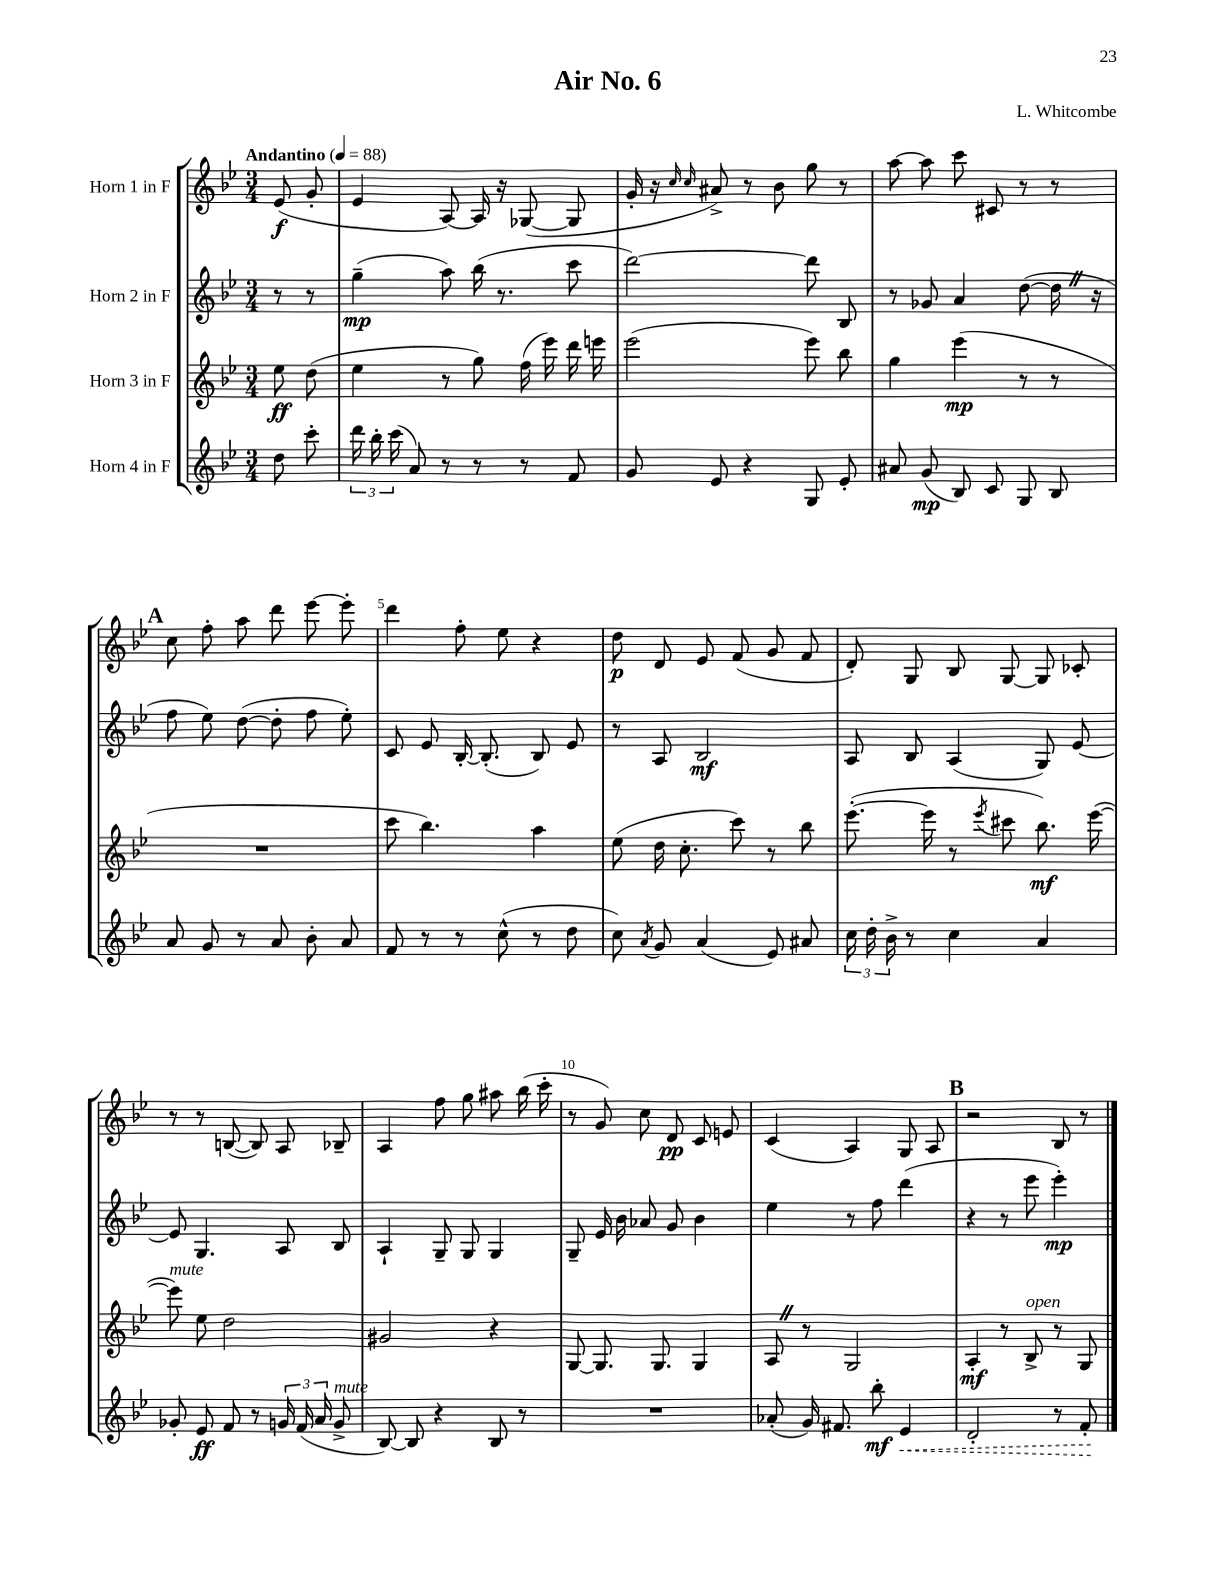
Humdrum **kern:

**kern	**dynam	**kern	**dynam	**kern	**dynam	**kern	**dynam
*part4	*part4	*part3	*part3	*part2	*part2	*part1	*part1
*staff4	*staff4	*staff3	*staff3	*staff2	*staff2	*staff1	*staff1
*I"Horn 4 in F	*	*I"Horn 3 in F	*	*I"Horn 2 in F	*	*I"Horn 1 in F	*
*clefG2	*	*clefG2	*	*clefG2	*	*clefG2	*
*k[b-e-]	*	*k[b-e-]	*	*k[b-e-]	*	*k[b-e-]	*
*M3/4	*	*M3/4	*	*M3/4	*	*M3/4	*
*MM88	*	*MM88	*	*MM88	*	*MM88	*
=	=	=	=	=	=	=	=
!	!	!	!	!	!	!LO:TX:a:B:t=Andantino	!
8dd\	.	8ee-\	ff	8r	.	(8e-/	f
8ccc'\	.	(8dd\	.	8r	.	8g'/	.
=1	=1	=1	=1	=1	=1	=1	=1
24ddd\	.	4ee-\	.	(4gg~\	mp	4e-/	.
24bb-'\	.	.	.	.	.	.	.
(24ccc\	.	.	.	.	.	.	.
8a/)	.	.	.	.	.	.	.
8r	.	8r	.	8aa\)	.	[8A/)	.
8r	.	8gg\)	.	(16bb-\	.	16A/]	.
.	.	.	.	8.r	.	16r	.
8r	.	(16ff\	.	.	.	([8G-X/	.
.	.	16eee-\)	.	.	.	.	.
8f/	.	16ddd\	.	8ccc\	.	8G-/]	.
.	.	16eeen\	.	.	.	.	.
=2	=2	=2	=2	=2	=2	=2	=2
8g/	.	(2eee-\	.	[2ddd\)	.	16g'/	.
.	.	.	.	.	.	16r	.
.	.	.	.	.	.	16qqcc/	.
.	.	.	.	.	.	16qqcc/	.
8e-/	.	.	.	.	.	8a#X^/)	.
4r	.	.	.	.	.	8r	.
.	.	.	.	.	.	8b-\	.
8G/	.	8eee-\)	.	8ddd\]	.	8gg\	.
8e-'/	.	8bb-\	.	8B-/	.	8r	.
=3	=3	=3	=3	=3	=3	=3	=3
8a#X/	.	4gg\	.	8r	.	[8aa\	.
(8g/	mp	.	.	8g-X/	.	8aa\]	.
8B-/)	.	(4eee-\	mp	4a/	.	8ccc\	.
8c/	.	.	.	.	.	8c#X/	.
8G/	.	8r	.	([8dd\	.	8r	.
8B-/	.	8r	.	16ddZ\]	.	8r	.
.	.	.	.	16r	.	.	.
!!LO:LB:g=z
!!LO:REH:place=s1:t=A
=4	=4	=4	=4	=4	=4	=4	=4
8a/	.	2.r	.	8ff\	.	8cc\	.
8g/	.	.	.	8ee-\)	.	8ff'\	.
8r	.	.	.	([8dd\	.	8aa\	.
8a/	.	.	.	8dd'\]	.	8ddd\	.
8b-'\	.	.	.	8ff\	.	[8eee-\	.
8a/	.	.	.	8ee-'\)	.	8eee-'\]	.
=5	=5	=5	=5	=5	=5	=5	=5
8f/	.	8ccc\	.	8c/	.	4ddd\	.
8r	.	4.bb-\)	.	8e-/	.	.	.
8r	.	.	.	[16B-'/	.	8ff'\	.
.	.	.	.	(8.B-'/]	.	.	.
(8cc^^\	.	.	.	.	.	8ee-\	.
8r	.	4aa\	.	8B-/)	.	4r	.
8dd\	.	.	.	8e-/	.	.	.
=6	=6	=6	=6	=6	=6	=6	=6
8cc\)	.	(8ee-\	.	8r	.	8dd\	p
8qa/	.	.	.	.	.	.	.
8g/	.	16dd\	.	8A/	.	8d/	.
.	.	8.cc'\	.	.	.	.	.
(4a/	.	.	.	2B-/	mf	8e-/	.
.	.	8ccc\)	.	.	.	(8f/	.
8e-/)	.	8r	.	.	.	8g/	.
8a#X/	.	8bb-\	.	.	.	8f/	.
=7	=7	=7	=7	=7	=7	=7	=7
24cc\	.	([8.eee-'\	.	8A/	.	8d'/)	.
24dd'\	.	.	.	.	.	.	.
24b-^\	.	.	.	.	.	.	.
8r	.	.	.	8B-/	.	8G/	.
.	.	16eee-\]	.	.	.	.	.
4cc\	.	8r	.	(4A/	.	8B-/	.
.	.	8qeee-/	.	.	.	.	.
.	.	8ccc#X\	.	.	.	[8G/	.
4a/	.	8.bb-\)	mf	8G/)	.	8G/]	.
.	.	.	.	[8e-/	.	8c-X'/	.
.	.	([16eee-\	.	.	.	.	.
!!LO:LB:g=z
=8	=8	=8	=8	=8	=8	=8	=8
!	!	!LO:TX:a:i:t=mute	!	!	!	!	!
8g-X'/	.	8eee-\])	.	8e-/]	.	8r	.
8e-/	ff	8ee-\	.	4.G/	.	8r	.
8f/	.	2dd\	.	.	.	([8Bn/	.
8r	.	.	.	.	.	8B/])	.
24gn/	.	.	.	8A/	.	8A/	.
(24f/	.	.	.	.	.	.	.
24a/	.	.	.	.	.	.	.
!LO:TX:a:i:t=mute	!	!	!	!	!	!	!
8g^/	.	.	.	8B-/	.	8B-X~/	.
=9	=9	=9	=9	=9	=9	=9	=9
[8B-/)	.	2g#X/	.	4A`/	.	4A/	.
8B-/]	.	.	.	.	.	.	.
4r	.	.	.	8G~/	.	8ff\	.
.	.	.	.	8G/	.	8gg\	.
8B-/	.	4r	.	4G/	.	8aa#X\	.
8r	.	.	.	.	.	(16bb-\	.
.	.	.	.	.	.	16ccc'\	.
=10	=10	=10	=10	=10	=10	=10	=10
2.r	.	[8G/	.	8G~/	.	8r	.
.	.	8.G/]	.	16e-/	.	8g/)	.
.	.	.	.	16b-\	.	.	.
.	.	.	.	8a-X/	.	8cc\	.
.	.	8.G/	.	.	.	.	.
.	.	.	.	8g/	.	8d/	pp
.	.	4G/	.	4b-\	.	8c/	.
.	.	.	.	.	.	8en/	.
=11	=11	=11	=11	=11	=11	=11	=11
(8a-X'/	.	8AZ/	.	4ee-\	.	(4c/	.
16g/)	.	8r	.	.	.	.	.
8.f#X/	.	.	.	.	.	.	.
.	.	2G/	.	8r	.	4A/)	.
8bb-'\	mf	.	.	8ff\	.	.	.
!	!LO:HP:b	!	!	!	!	!	!
4e-/	<	.	.	(4ddd\	.	8G/	.
.	.	.	.	.	.	8A/	.
!!LO:REH:place=s1:t=B
=12	=12	=12	=12	=12	=12	=12	=12
2d'/	.	4A'/	mf	4r	.	2r	.
.	.	8r	.	8r	.	.	.
!	!	!LO:TX:a:i:t=open	!	!	!	!	!
.	.	8B-^/	.	8eee-\	.	.	.
8r	.	8r	.	4eee-'\)	mp	8B-/	.
8f'/	.	8G/	.	.	.	8r	.
.	[	.	.	.	.	.	.
==	==	==	==	==	==	==	==
*-	*-	*-	*-	*-	*-	*-	*-
